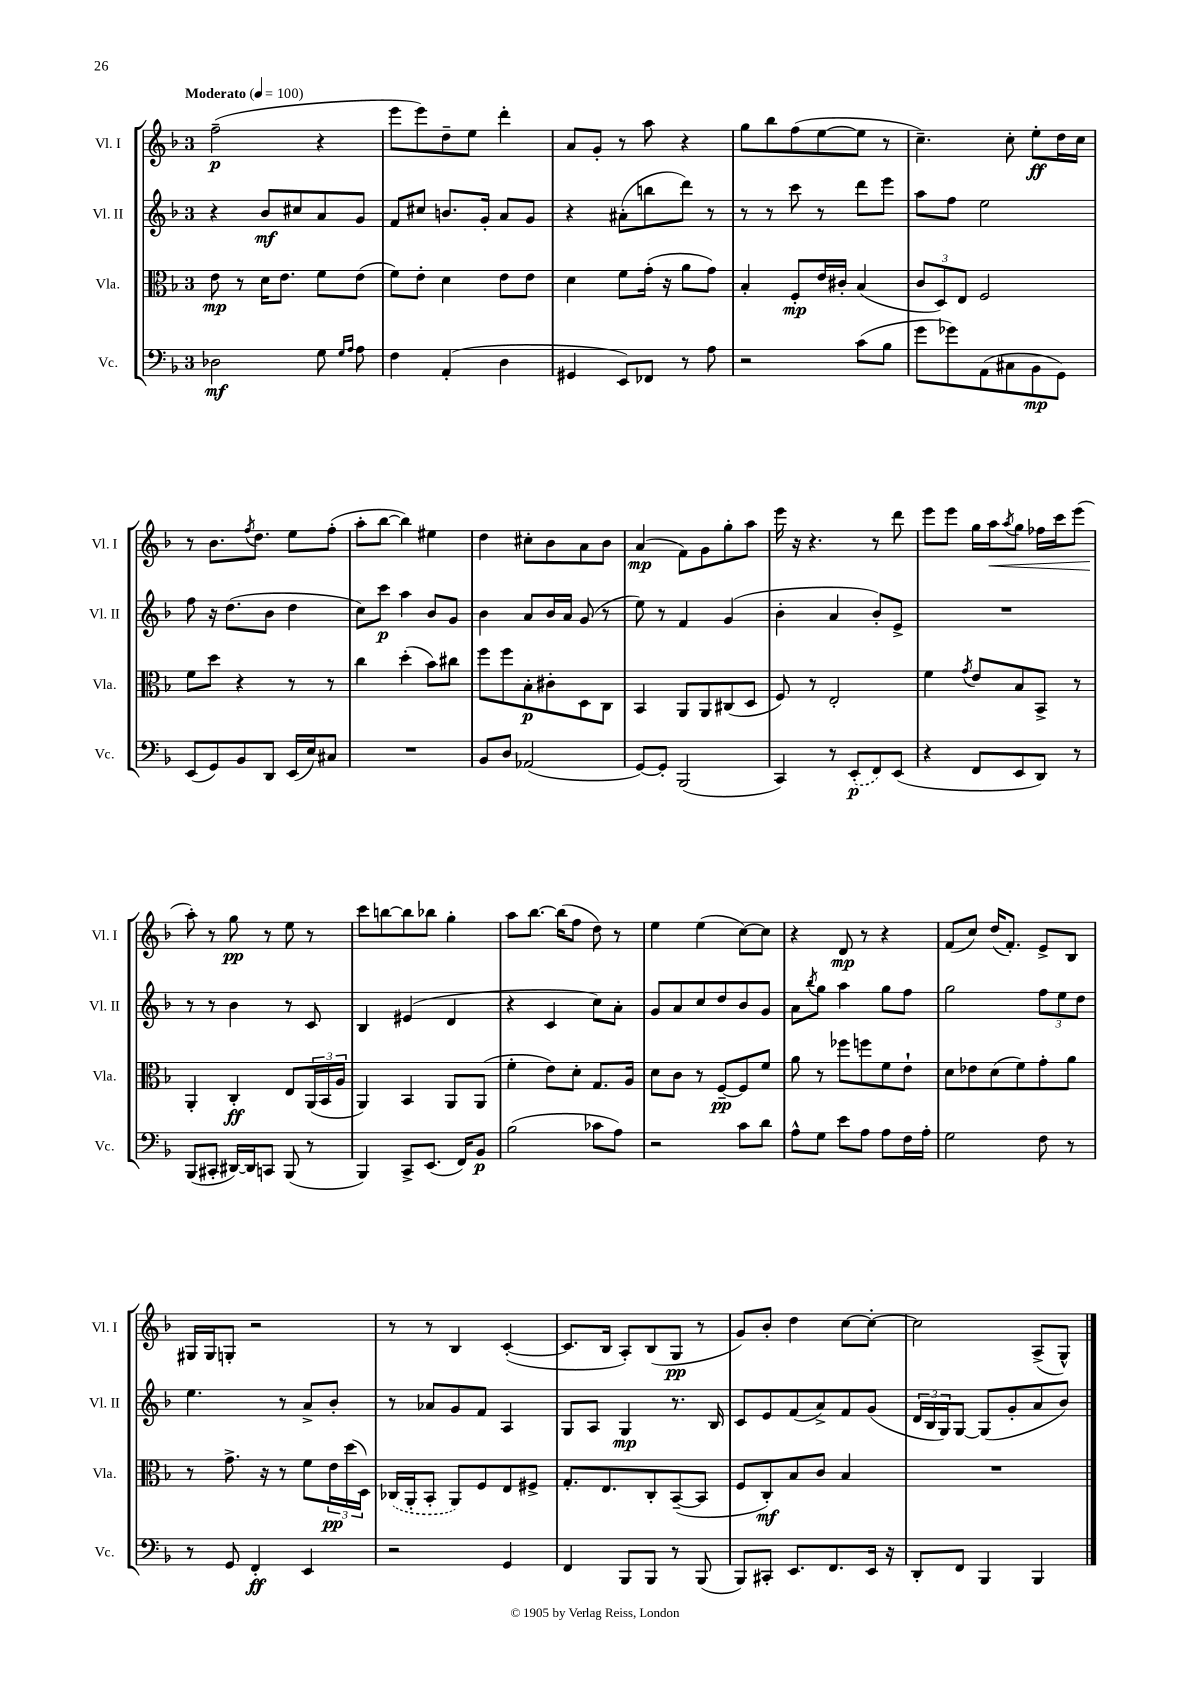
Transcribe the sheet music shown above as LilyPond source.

<<
\new StaffGroup <<
\new Staff = "s0" \with { instrumentName = "Vl. I" shortInstrumentName = "Vl. I" } {
    \clef treble \key f \major \once \override Staff.TimeSignature.style = #'single-digit \time 3/4 \tempo "Moderato" 4 = 100
    f''2--\p( r4 |
    e'''8 e'''8) d''8-- e''8 d'''4-. |
    a'8 g'8-. r8 a''8 r4 |
    g''8 bes''8 f''8( e''8~ e''8 r8 |
    c''4.--) c''8-. e''8-.\ff d''16 c''16 |
    r8 bes'8. \acciaccatura { f''8 } d''8. e''8 f''8-.( |
    a''8-. bes''8~ bes''4) eis''4 |
    d''4 cis''8-. bes'8 a'8 bes'8 |
    a'4\mp( f'8) g'8 g''8-. a''8 |
    e'''16 r16 r4. r8 d'''8 |
    e'''8 e'''8 g''16 a''16\< \acciaccatura { a''8 } g''8 fes''16 c'''16 e'''8( |
    a''8-.\!) r8 g''8\pp r8 e''8 r8 |
    c'''8 b''8~ b''8 bes''8 g''4-. |
    a''8 bes''8.~ bes''16( f''8 d''8) r8 |
    e''4 e''4( c''8~) c''8 |
    r4 d'8\mp r8 r4 |
    f'8( c''8) d''16( f'8.-.) e'8-> bes8 |
    gis16 gis16 g8-. r2 |
    r8 r8 bes4 c'4~-.( |
    c'8. bes16 a8-.) bes8( g8\pp r8 |
    g'8) bes'8-. d''4 c''8~ c''8~-. |
    c''2 a8->( g8-^) \bar "|." |
}
\new Staff = "s1" \with { instrumentName = "Vl. II" shortInstrumentName = "Vl. II" } {
    \clef treble \key f \major \once \override Staff.TimeSignature.style = #'single-digit \time 3/4
    r4 bes'8\mf cis''8 a'8 g'8 |
    f'8 cis''8 b'8. g'16-. a'8 g'8 |
    r4 ais'8-.( b''8 d'''8) r8 |
    r8 r8 c'''8 r8 d'''8 e'''8 |
    a''8 f''8 e''2 |
    f''8 r16 d''8.( bes'8 d''4 |
    c''8) c'''8\p a''4 bes'8 g'8 |
    bes'4 a'8 bes'16 a'16 g'8( r8 |
    e''8) r8 f'4 g'4( |
    bes'4-. a'4 bes'8-.) e'8-> |
    R2. |
    r8 r8 bes'4 r8 c'8 |
    bes4 eis'4( d'4 |
    r4 c'4 c''8) a'8-. |
    g'8 a'8 c''8 d''8 bes'8 g'8 |
    a'8 \acciaccatura { bes''8 } g''8 a''4 g''8 f''8 |
    g''2 \tuplet 3/2 { f''8 e''8 d''8 } |
    e''4. r8 a'8-> bes'8-. |
    r8 aes'8 g'8 f'8 a4 |
    g8 a8 g4\mp r8. bes16 |
    c'8 e'8 f'8( a'8->) f'8 g'8( |
    \tuplet 3/2 { d'16 bes16 g16) } g8~ g8( g'8-. a'8 bes'8) \bar "|." |
}
\new Staff = "s2" \with { instrumentName = "Vla." shortInstrumentName = "Vla." } {
    \clef alto \key f \major \once \override Staff.TimeSignature.style = #'single-digit \time 3/4
    e'8\mp r8 d'16 e'8. f'8 e'8( |
    f'8) e'8-. d'4 e'8 e'8 |
    d'4 f'8 g'16-.( r16 a'8 g'8) |
    bes4-. f8-.\mp e'16 cis'16-. bes4( |
    \tuplet 3/2 { c'8 d8) e8 } f2 |
    f'8 d''8 r4 r8 r8 |
    c''4 d''4-.( bes'8) cis''8 |
    f''8 f''8 bes8-.\p cis'8-. d8 c8 |
    bes,4 a,8 a,8 cis8( d8 |
    f8) r8 e2-. |
    f'4 \acciaccatura { g'8 } e'8 bes8 bes,8-> r8 |
    a,4-. c4-.\ff e8 \tuplet 3/2 { a,16( bes,16 a16 } |
    a,4) bes,4 a,8 a,8( |
    f'4-. e'8) d'8-. g8. a16 |
    d'8 c'8 r8 f8~--\pp f8 f'8 |
    a'8 r8 fes''8 f''8 f'8 e'8-! |
    d'8 ees'8 d'8( f'8) g'8-. a'8 |
    r8 g'8.-> r16 r8 f'8 \tuplet 3/2 { e'16\pp d''16( d16) } |
    \once \slurDashed ces16( a,16-. bes,8-. a,8) f8 e8 fis8-> |
    g8.-. e8. c8-. bes,8~--( bes,8 |
    f8 c8-.\mf) bes8 c'8 bes4 |
    R2. \bar "|." |
}
\new Staff = "s3" \with { instrumentName = "Vc." shortInstrumentName = "Vc." } {
    \clef bass \key f \major \once \override Staff.TimeSignature.style = #'single-digit \time 3/4
    des2\mf g8 \grace { g16 a16 } a8 |
    f4 a,4-.( d4 |
    gis,4 e,8) fes,8 r8 a8 |
    r2 c'8( bes8 |
    g'8 ges'8) a,8( cis8 bes,8\mp g,8) |
    e,8( g,8) bes,8 d,8 e,16( e16) cis8 |
    R2. |
    bes,8 d8 aes,2( |
    g,8~) g,8-. bes,,2( |
    c,4) r8 \once \slurDashed e,8-.\p( f,8) e,8( |
    r4 f,8 e,8 d,8) r8 |
    bes,,8( cis,8-. dis,16~) dis,16 c,8 bes,,8( r8 |
    bes,,4) c,8-> e,8.( f,16) bes,8\p |
    bes2( ces'8 a8) |
    r2 c'8 d'8 |
    a8-^ g8 e'8 a8 a8 f16 a16-. |
    g2 f8 r8 |
    r8 g,8 f,4-.\ff e,4 |
    r2 g,4 |
    f,4 bes,,8 bes,,8 r8 bes,,8( |
    bes,,8) cis,8-. e,8. f,8. e,16 r16 |
    d,8-. f,8 bes,,4 bes,,4 \bar "|." |
}
>>
>>
\layout { \context { \Score \remove "Bar_number_engraver" } }
